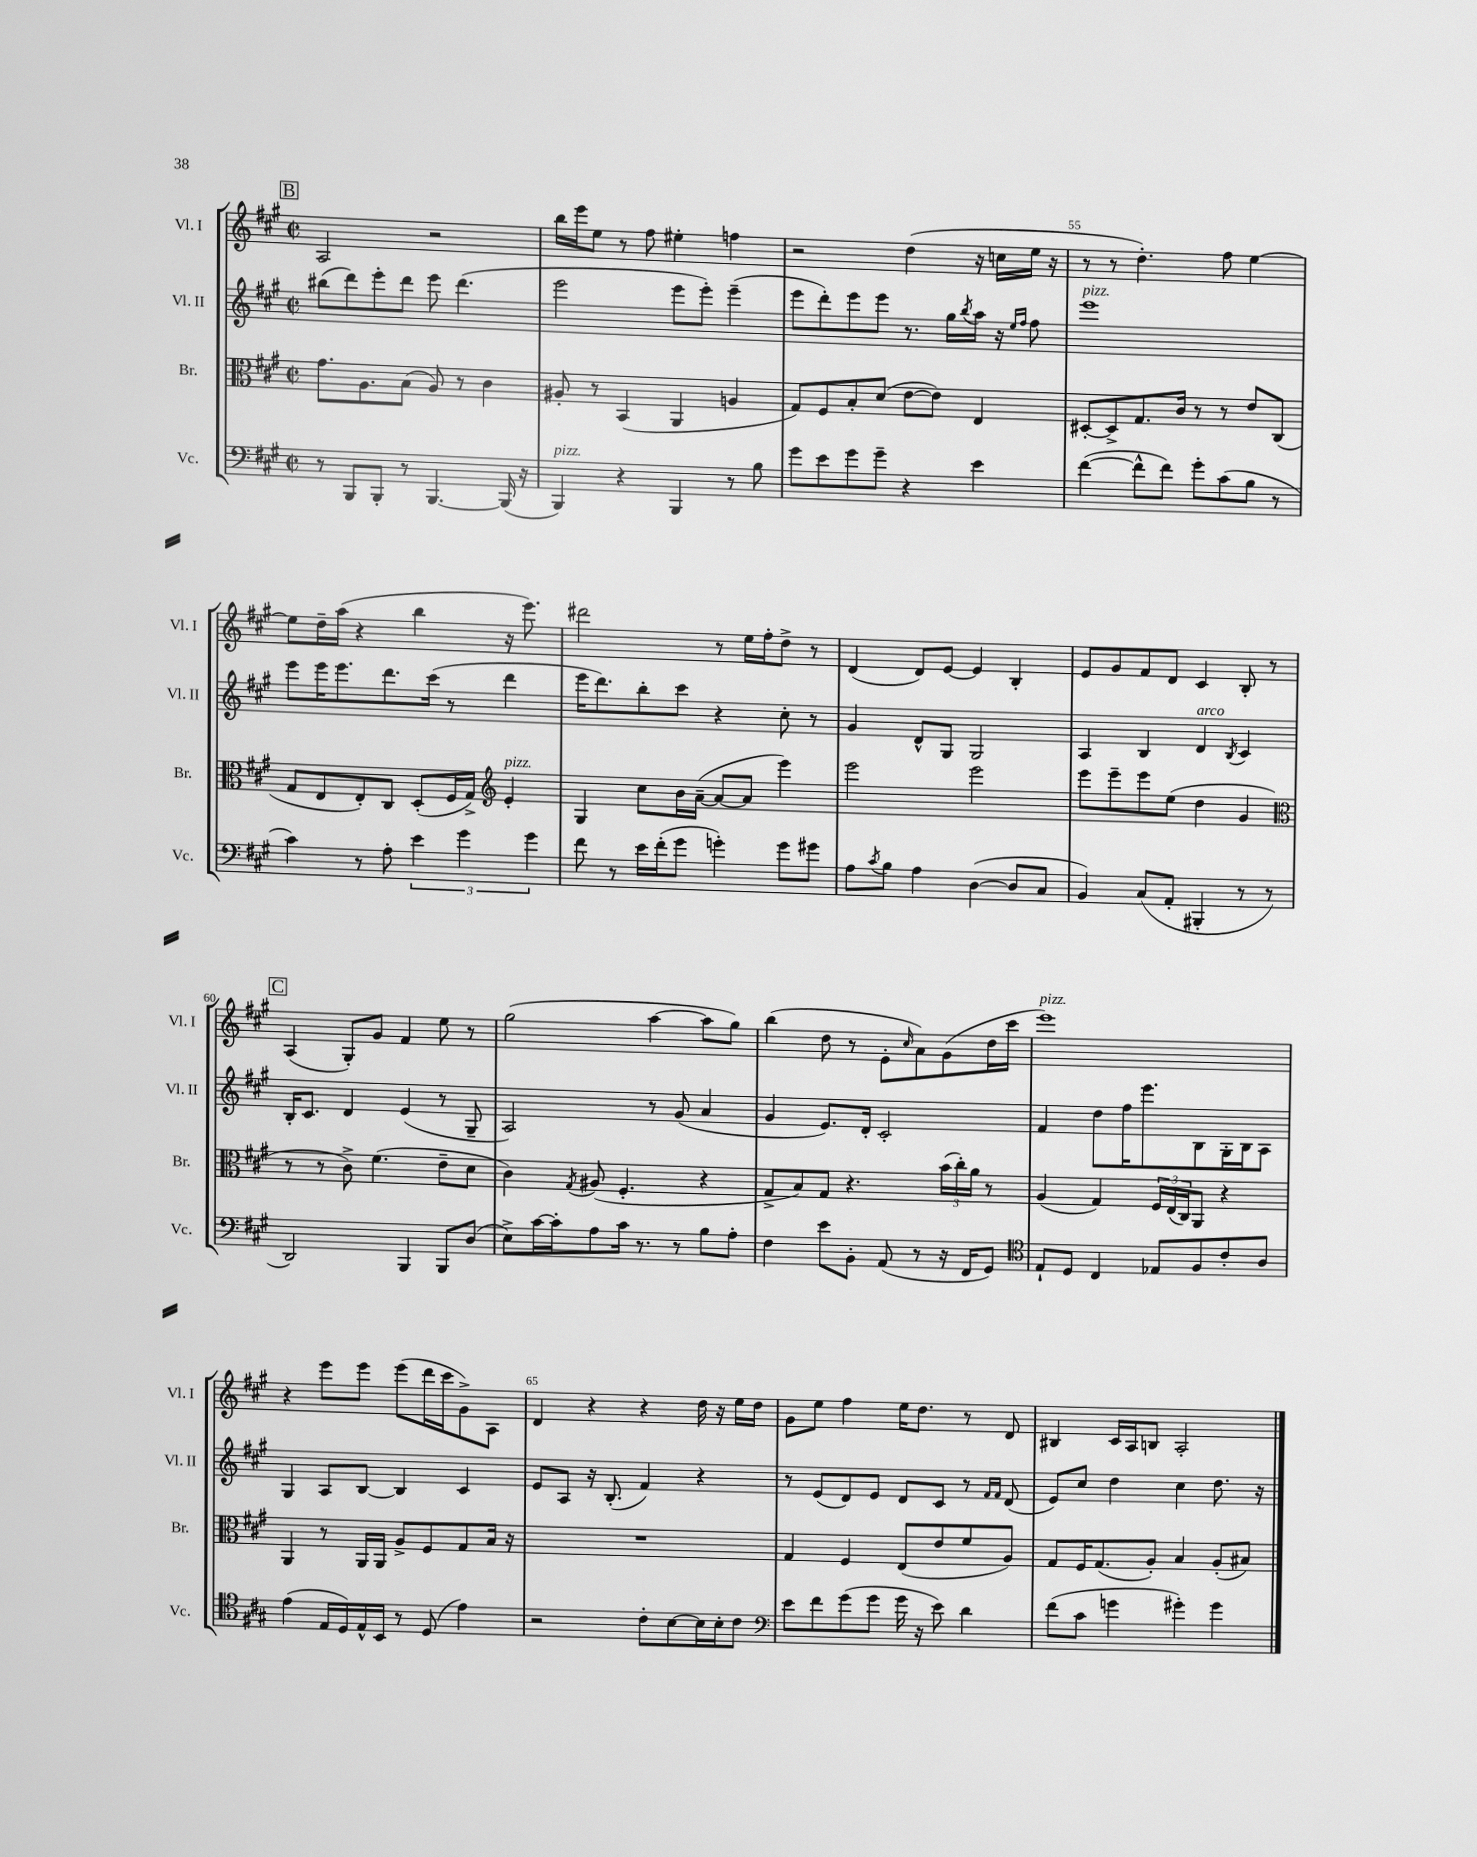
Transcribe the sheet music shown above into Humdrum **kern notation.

**kern	**kern	**kern	**kern
*part4	*part3	*part2	*part1
*staff4	*staff3	*staff2	*staff1
*I"Vc.	*I"Br.	*I"Vl. II	*I"Vl. I
*I'Vc.	*I'Br.	*I'Vl. II	*I'Vl. I
*clefF4	*clefC3	*clefG2	*clefG2
*k[f#c#g#]	*k[f#c#g#]	*k[f#c#g#]	*k[f#c#g#]
*M2/2	*M2/2	*M2/2	*M2/2
*met(c|)	*met(c|)	*met(c|)	*met(c|)
!!LO:REH:place=s1:t=B
=52	=52	=52	=52
8r	8.g#\L	(8bb#X\L	2A/
8BBB/L	.	8ddd\)	.
.	8.A\	.	.
8BBB'/J	.	8eee'\	.
8r	(8B\J	8ddd\J	.
[4.BBB/	8A/)	8eee\	2r
.	8r	(4.ddd\	.
.	4c#\	.	.
(16BBB/]	.	.	.
16r	.	.	.
=53	=53	=53	=53
!LO:TX:a:i:t=pizz.	!	!	!
4BBB/)	8A#X'/	2eee\	16bb\LL
.	.	.	16eee\J
.	8r	.	8ee\J
4r	(4BB/	.	8r
.	.	.	8ff#\
4BBB/	4AA/	8eee\L	4ee#X'\
.	.	8eee'\J)	.
8r	4An/	(4eee~\	4ffn\
8B\	.	.	.
=54	=54	=54	=54
8g#\L	8G#/L)	8eee\L	2r
8e\	8F#/	8ddd'\)	.
8g#\	8B'/	8eee\	.
8g#~\J	(8d/J	8eee\J	.
4r	[8e\L	8.r	(4dd\
.	8e\J])	.	.
.	.	16gg#\LL	.
.	.	8qbb/	.
4e\	4E/	16aa\JJ	16r
.	.	16r	16ccn\LL
.	.	16qqee/LL	.
.	.	16qqff#/JJ	.
.	.	8ff#\	16ee\JJ
.	.	.	16r
=55	=55	=55	=55
!	!	!LO:TX:a:i:t=pizz.	!
([4f#\	[8D#X'/L	1eee	8r
.	8D#^/]	.	8r
8f#^^\L]	8.G#/	.	4.dd'\)
8f#\J)	.	.	.
.	16c#/Jk	.	.
8g#'\L	8r	.	.
(8c#\	8r	.	8ff#\
8B\J	8e/L	.	[4ee\
8r	(8C#/J	.	.
!!LO:LB:g=z
=56	=56	=56	=56
4c#\)	8G#/L	8eee\L	8ee\L]
.	8E/	16eee\K	16dd~\L
.	.	8.eee\	(16aa\JJ
8r	8E'/)	.	4r
8A'\	8C#/J	8.ddd\	.
6e\	(8D'/L	.	4bb\
.	.	(16ccc#\Jk	.
.	16F#/L	8r	.
6g#\	.	.	.
.	16G#^/JJ)	.	.
*	*clefG2	*	*
!	!LO:TX:a:i:t=pizz.	!	!
.	4e'/	4ddd\	16r
.	.	.	8.eee\)
6g#\	.	.	.
=57	=57	=57	=57
8f#\	4G#/	16eee\KL	2ddd#X\
.	.	8.ddd\)	.
8r	.	.	.
16e\LL	8cc#\L	8bb'\	.
(16f#'\J	.	.	.
8g#\J	16b\L	8ccc#\J	.
.	([16a~\JJ	.	.
4gn'\)	8a/L_	4r	8r
.	8a/J]	.	16ee\LL
.	.	.	16ff#'\J
8g\L	4eee\)	8cc#'\	8dd^\J
8g#X\J	.	8r	8r
=58	=58	=58	=58
8A\L	2eee\	4g#/	(4d/
8qc#/	.	.	.
8B\J	.	.	.
4A\	.	8d^^/L	8d/L)
.	.	8G#/J	[8e/J
([4D\	2eee\	2G#/	4e/]
8D/L]	.	.	4B'/
8C#/J	.	.	.
=59	=59	=59	=59
4BB/)	8eee\L	4A/	8e/L
.	8eee~\	.	8g#/
(8C#/L	8eee\	4B/	8f#/
8AA'/J	(8ee\J	.	8d/J
!	!	!LO:TX:a:i:t=arco	!
4BBB#X'/	4dd\	4d/	4c#/
.	.	8qB/	.
8r	4g#/	4c#/	8B'/
8r	.	.	8r
!!LO:LB:g=z
!!LO:REH:place=s1:t=C
=60	=60	=60	=60
*	*clefC3	*	*
2DD/)	8r	16B'/KL	(4A/
.	.	8.c#/J	.
.	8r	.	.
.	8c#^\)	4d/	8G#'/L)
.	(4.f#\	.	8g#/J
4BBB/	.	(4e/	4f#/
8BBB/L	8e~\L	8r	8ee\
(8D/J	8d\J	8G#~/	8r
=61	=61	=61	=61
8E^\L)	4c#\)	2A/)	(2gg#\
[16c#\L	.	.	.
16c#'\J]	.	.	.
.	8qG#/	.	.
8A\	(8A#X/	.	.
16c#\Jk	4.F#'/	.	.
8.r	.	.	.
.	.	8r	[4aa\
8r	.	(8g#/	.
8B\L	4r	4a/	8aa\L]
8A'\J	.	.	8gg#\J)
=62	=62	=62	=62
4F#\	8G#^/L	4g#/	(4bb\
.	8B/)	.	.
8e\L	8G#/J	8.e/L)	8dd\
8BB'\J	4.r	.	8r
.	.	16d'/Jk	.
(8AA/	.	2c#'/	8e'\L
.	.	.	16qqcc#/
8r	.	.	8a\)
16r	(24b\LL	.	(8g#\
.	24cc#'\)	.	.
16FF#/KL	.	.	.
.	24a\JJ	.	.
8GG#/J)	8r	.	16dd\L
.	.	.	16ccc#\JJ
=63	=63	=63	=63
*clefC4	*	*	*
!	!	!	!LO:TX:a:i:t=pizz.
8E`/L	(4A/	4f#/	1eee)
8D/J	.	.	.
4C#/	4G#/)	8dd\L	.
.	.	16ff#\K	.
.	.	8.eee\	.
8E-X/L	24F#/LL	.	.
.	(24E/	.	.
.	24C#/J)	.	.
8F#/	8AA/J	8B\	.
8c#'/	4r	16G#'\L	.
.	.	16B\J	.
8A/J	.	8A\J	.
!!LO:LB:g=z
=64	=64	=64	=64
(4e\	4AA/	4G#/	4r
16E/LL	8r	8A/L	8eee\L
16D/)	.	.	.
16E^^/	16AA/LL	[8B/J	8eee\J
16BB/JJ	16AA/JJ	.	.
8r	8A^/L	4B/]	(8eee\L
(8D/	8F#/	.	16ddd\L
.	.	.	16ccc#\J
4e\)	8G#/	4c#/	8g#^\)
.	16B/Jk	.	8A\J
.	16r	.	.
=65	=65	=65	=65
2r	1r	8e/L	4d/
.	.	8A/J	.
.	.	16r	4r
.	.	(8.B'/	.
8c#'\L	.	4f#/)	4r
[8B\	.	.	.
16B\L]	.	4r	16dd\
16B'\J	.	.	16r
8c#\J	.	.	16ee\LL
.	.	.	16dd\JJ
=66	=66	=66	=66
*clefF4	*	*	*
8e\L	4G#/	8r	8g#\L
8f#\	.	(8e/L	8ee\J
(8g#\	4F#/	8d/)	4ff#\
8g#\J	.	8e/J	.
16g#\	(8E/L	8d/L	16ee\KL
16r	.	.	8.dd\J
8e\)	8e/	8c#/J	.
4d\	8f#/	8r	8r
.	.	16qqf#/LL	.
.	.	16qqf#/JJ	.
.	8A/J)	(8d/	8d/
=67	=67	=67	=67
(8f#\L	8G#/L	8e/L)	4B#X/
8c#\J	16F#/K	8cc#/J	.
.	(8.G#/	.	.
4gn\	.	4dd\	16c#/LL
.	.	.	16A/J
.	8A'/J)	.	8Bn/J
4g#X'\)	4B/	4cc#\	2A'/
4g#\	(8A'/L	8.dd\	.
.	8B#X/J)	.	.
.	.	16r	.
==	==	==	==
*-	*-	*-	*-
